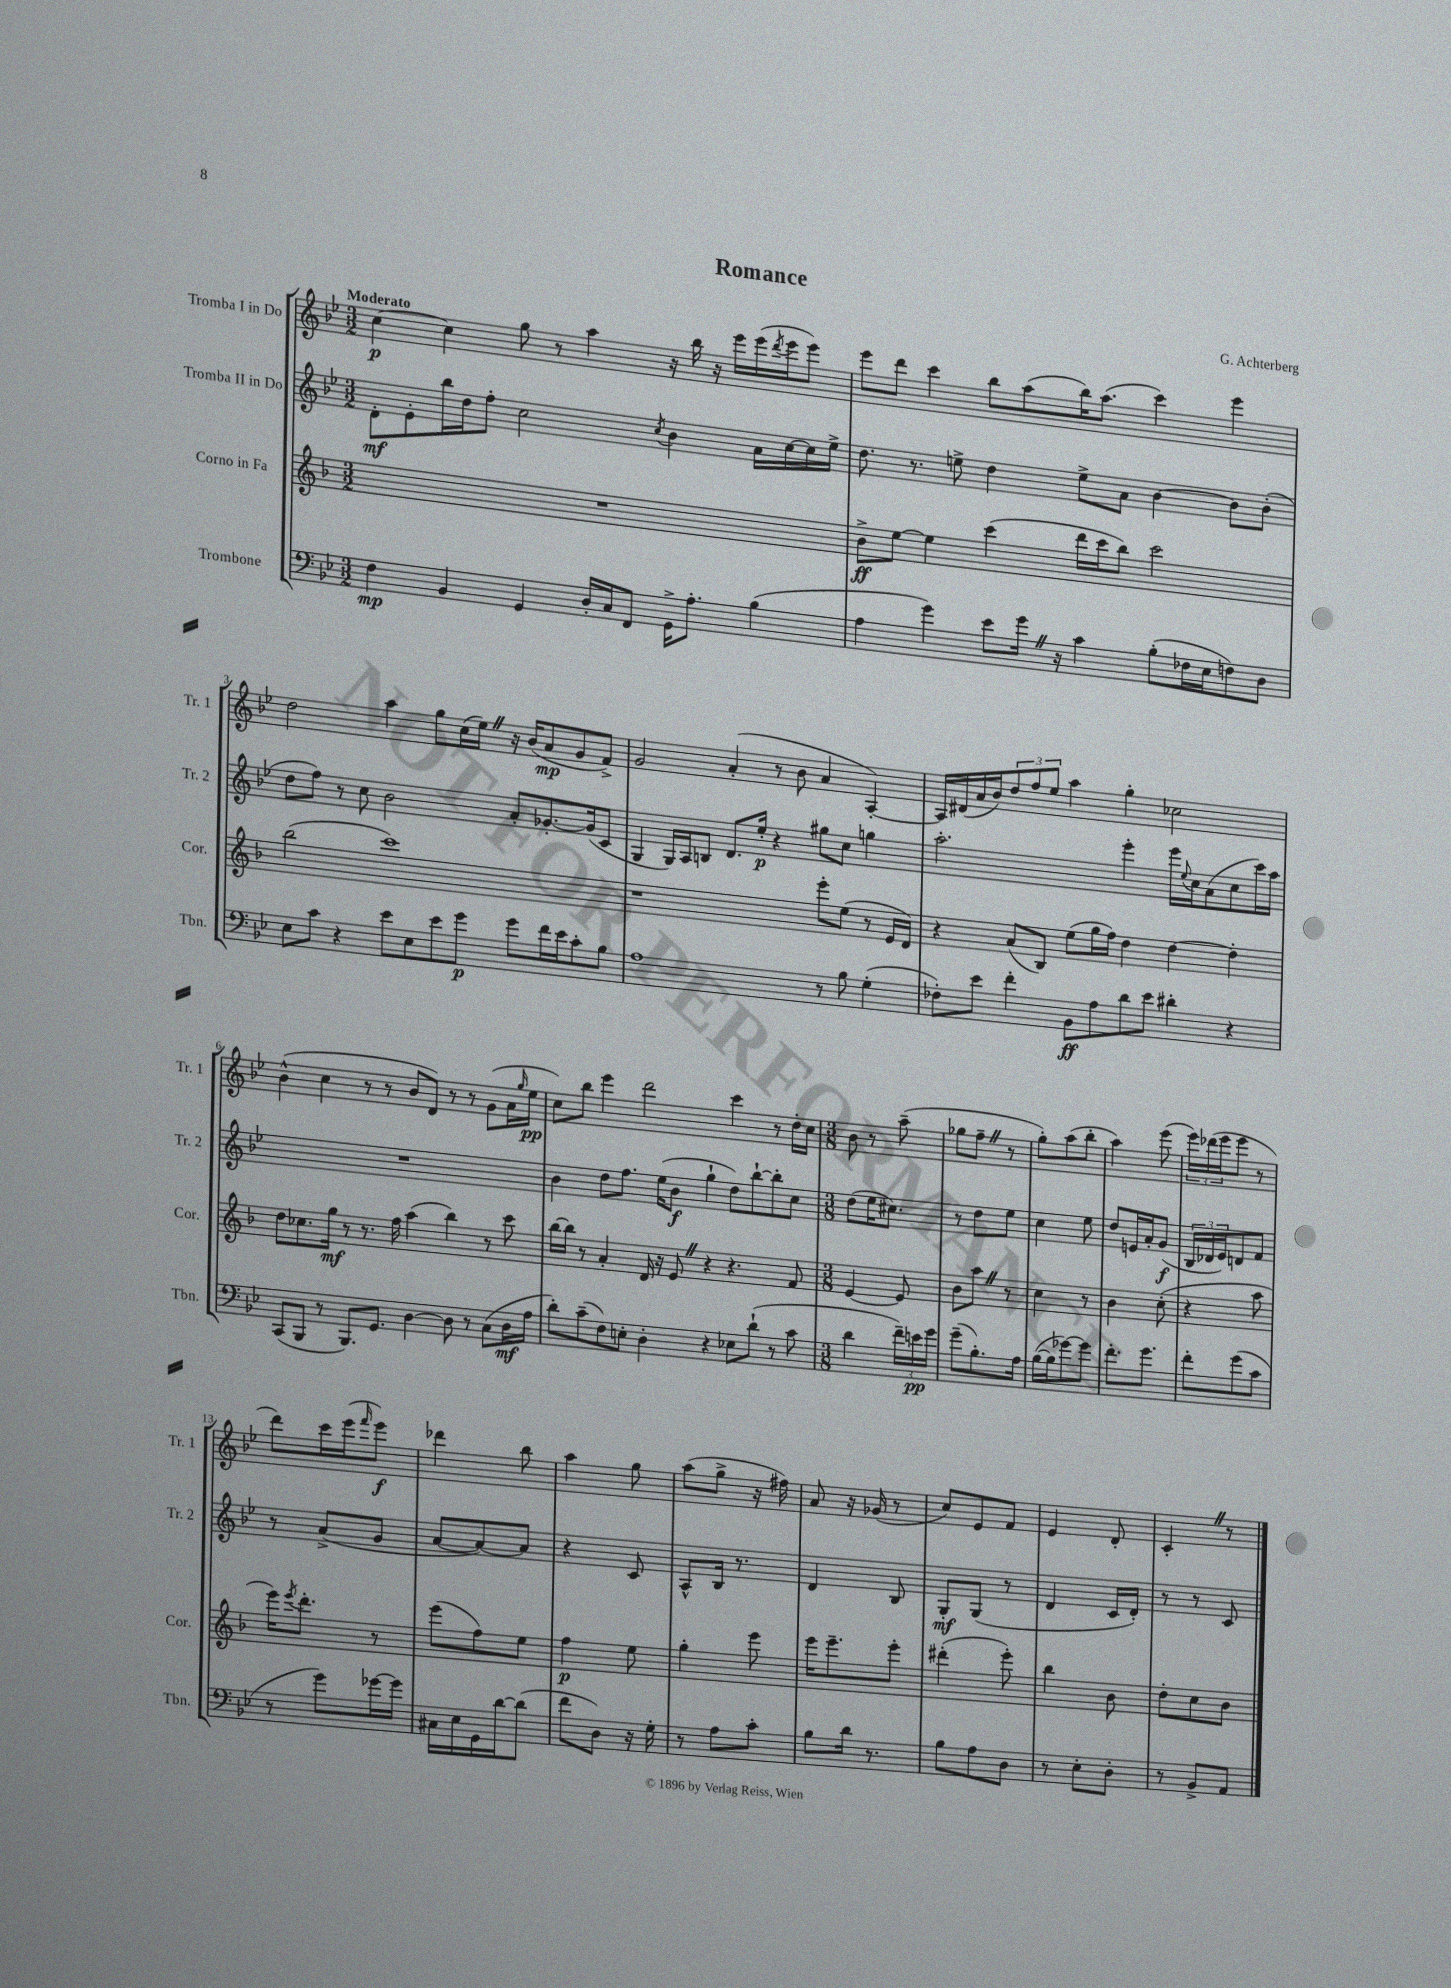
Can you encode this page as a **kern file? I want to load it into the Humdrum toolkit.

**kern	**kern	**kern	**kern
*staff4	*staff3	*staff2	*staff1
*clefF4	*clefG2	*clefG2	*clefG2
*k[b-e-]	*k[b-]	*k[b-e-]	*k[b-e-]
*M3/2	*M3/2	*M3/2	*M3/2
4F	1.r	8d'	[4cc
.	.	8e-'	.
4BB-	.	16bb-	4cc]
.	.	16dd	.
.	.	8ff'	.
4GG	.	2cc	8gg
.	.	.	8r
16D'	.	.	4aa
16C	.	.	.
8FF	.	.	.
.	.	8qcc	.
16GG^	.	4b-	16r
8.A'	.	.	16bb-
.	.	.	16r
.	.	.	16eee-
(4B-	.	16a	(16eee-
.	.	.	8qddd
.	.	[16cc	16eee-
.	.	16cc]	8eee-)
.	.	16ee-^	.
=	=	=	=
4A	8b-^	8.dd	8eee-
.	[8ee	.	8ddd
.	.	8.r	.
4g)	4ee]	.	4ccc
.	.	8ee^	.
8e-	(4ccc	4dd	8bb-
16g	.	.	(8aa
16r	.	.	.
4c	16ddd	8ee^	16bb-)
.	16ccc	.	(8.aa
.	8bb-)	8a	.
(8B-'	2ccc	[4b-	4ccc)
16F-	.	.	.
16E-	.	.	.
8F)	.	8b-]	4eee-
8D	.	(8b-'	.
=	=	=	=
8E-	(2bb-	8dd	2dd
8c	.	8ff)	.
4r	.	8r	.
.	.	8cc	.
8e-	1ccc)	2b-	4aa
8E-	.	.	.
8e-	.	.	8gg
8g	.	.	(16cc
.	.	.	16ee-)
8g	.	8a'	16r
.	.	.	(16b-
16f	.	[8.g-'	8a
16e-	.	.	.
8c'	.	.	8g
.	.	(16g-]	.
8B-	.	8c	8f^)
=	=	=	=
1A	1r	4G	2g
.	.	16G)	.
.	.	16A	.
.	.	8B	.
.	.	8.d	(4a'
.	.	16ee-'	.
.	.	4r	8r
.	.	.	8b-
8r	8eee'	8gg#	4a
8B-	(8ee	8cc	.
(4G'	8r	4gg	[4A')
.	16e	.	.
.	16d)	.	.
=	=	=	=
8F-')	4r	2.aa'	16A]
.	.	.	(16d#
8e-	.	.	16a
.	.	.	16b-)
4f'	(8a	.	12dd
.	.	.	12ff
.	8B-)	.	.
.	.	.	12ee-
8BB-	(8ee	.	4aa
8A	16gg	.	.
.	16ff)	.	.
8d	4dd	4eee-'	4gg'
8e-	.	.	.
4d#'	[4dd	16eee-	2cc-
.	.	8qqee-	.
.	.	16cc	.
.	.	(8a	.
4r	4dd']	8cc	.
.	.	16ccc)	.
.	.	16aa	.
=	=	=	=
(8CC	8dd	1.r	(4b-^^
8BBB-	8.cc-	.	.
8r	.	.	4cc
.	16gg	.	.
8.BBB-)	8r	.	.
.	8.r	.	8r
8.GG	.	.	.
.	.	.	8r
.	16ff	.	.
[4D	(4aa	.	8b-
.	.	.	8d)
8D]	4bb-)	.	8r
8r	.	.	8r
(8C	8r	.	(8g
16D	8ccc	.	16a
.	.	.	16qqgg
16A	.	.	16ee-
=	=	=	=
8d')	[16bb-	4b-	8cc)
.	16bb-]	.	.
(8c~	8r	.	8bb-
8F)	4a'	8dd	4eee-
8E'	.	8.ff	.
4D'	16d	.	2ddd
.	16r	(16ee-	.
.	8e	8b-	.
4r	4r	4gg`	.
8E-	4.r	8dd)	4ccc
(8d`	.	[8bb-`	.
8r	.	8bb-']	8r
8c	8f	8cc	16dd'
.	.	.	16cc
=	=	=	=
*M3/8	*M3/8	*M3/8	*M3/8
4d	[4e	(8dd	8b-
.	.	16ee-	8r
.	.	8.cc#)	.
24f~)	8e]	.	(8aa~
24e	.	.	.
24g	.	.	.
=	=	=	=
(8g~	8b-	8r	8gg-
8.B-')	8aa	8dd	8ff~
.	8r	8ee-	8r
16A	.	.	.
=	=	=	=
([16B-	4cc	4cc	8gg')
16B-]	.	.	.
[8g-)	.	.	(8aa
8g-]	8r	8ee-	8bb-'
=	=	=	=
8.f'	4b-	8dd	4aa)
.	.	16e	.
8.g	.	16a'	.
.	(8cc'	(8g	(8eee-
=	=	=	=
8f'	4r	24B-	24eee-)
.	.	24d-	(24ddd-
.	.	24e-)	24eee-
(8g	.	8d	8eee-
8c	8aa	8f	8r
=	=	=	=
8r	16eee)	8r	8ddd)
.	8qeee	.	.
.	8.ddd'	.	.
8g)	.	(8a^	16ccc
.	.	.	(16eee-
.	.	.	16qqfff
[16g-	8r	8g	8eee-)
16g-]	.	.	.
=	=	=	=
16C#	(8eee	[8a	4ddd-
16E-	.	.	.
16GG	8ff)	8a_)	.
[16d	.	.	.
(8d]	8ee	8a]	8bb-
=	=	=	=
8f	4ff	4r	4aa
8D)	.	.	.
16r	8ee	8c	8gg
16G'	.	.	.
=	=	=	=
8r	4gg'	8A^^	(8aa
8A	.	16B-	8gg^
.	.	8.r	.
8c'	8eee	.	16r
.	.	.	16ff#)
=	=	=	=
8B-	16eee	4d	8a
.	8.eee~	.	.
16d	.	.	16r
8.r	.	.	(16g-
.	8eee'	8B-	8r
=	=	=	=
8B-	(4ddd#'	8G'	8cc)
8A	.	(8G	8e-
8D	8eee')	8r	8f
=	=	=	=
8r	4bb-	4d	4e-
8E-'	.	.	.
8D'	8b-	16c	8d'
.	.	16d')	.
=	=	=	=
8r	8dd'	8r	4c'
8BB-^	8cc	8r	.
8AA	8b-	8c	8r
==	==	==	==
*-	*-	*-	*-
